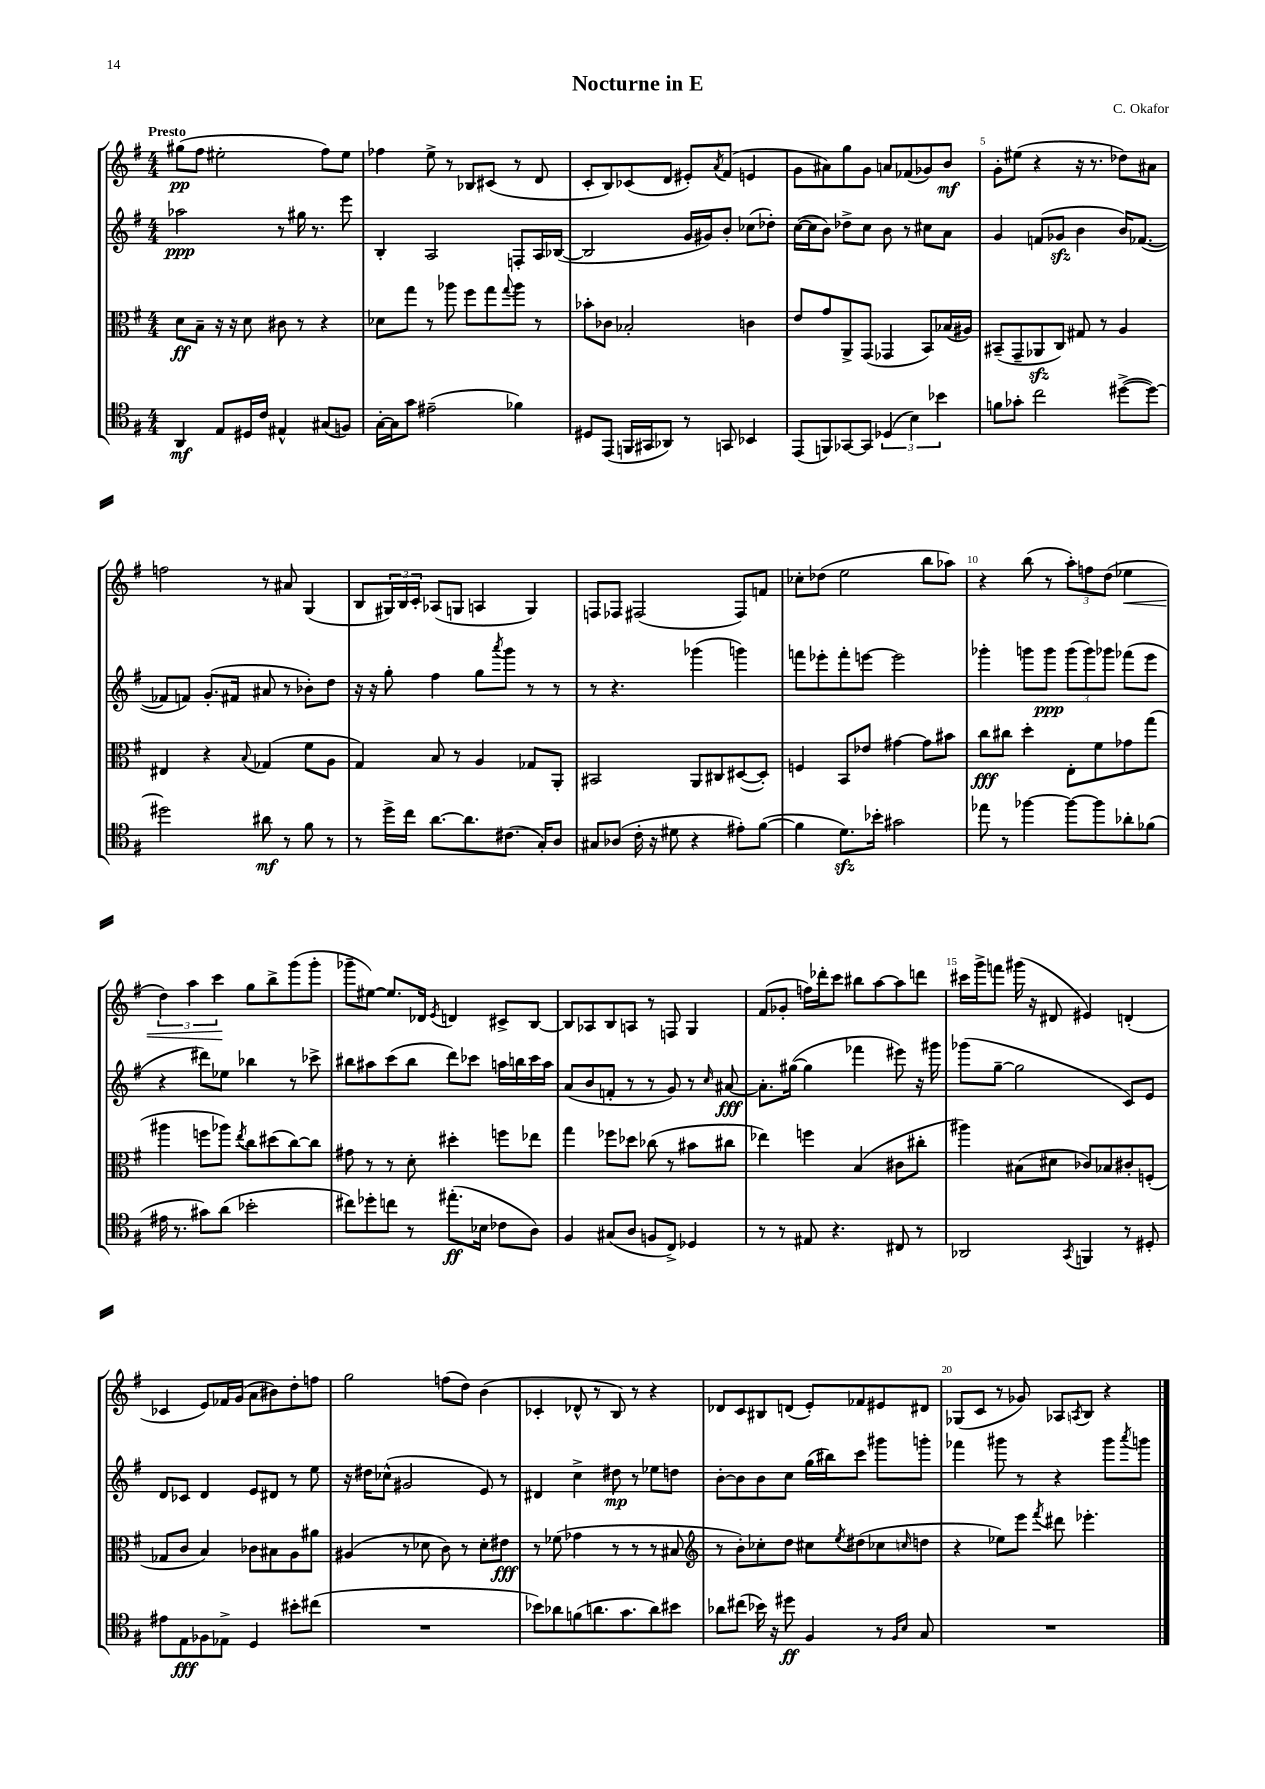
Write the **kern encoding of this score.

**kern	**dynam	**kern	**dynam	**kern	**dynam	**kern	**dynam
*part4	*part4	*part3	*part3	*part2	*part2	*part1	*part1
*staff4	*staff4	*staff3	*staff3	*staff2	*staff2	*staff1	*staff1
*clefC4	*	*clefC3	*	*clefG2	*	*clefG2	*
*k[f#]	*	*k[f#]	*	*k[f#]	*	*k[f#]	*
*M4/4	*	*M4/4	*	*M4/4	*	*M4/4	*
=1	=1	=1	=1	=1	=1	=1	=1
!	!	!	!	!	!	!LO:TX:a:B:t=Presto	!
4AA/	mf	8d\L	ff	2aa-X\	ppp	(8gg#X\L	pp
.	.	8B~\J	.	.	.	8ff#\J	.
8E/L	.	16r	.	.	.	2ee#X'\	.
.	.	16r	.	.	.	.	.
16D#X/L	.	8d\	.	.	.	.	.
16c/JJ	.	.	.	.	.	.	.
4E#X^^/	.	8c#X\	.	8r	.	.	.
.	.	8r	.	16gg#X\	.	.	.
.	.	.	.	8.r	.	.	.
(8G#X/L	.	4r	.	.	.	8ff#\L)	.
8Fn/J)	.	.	.	8eee\	.	8ee#\J	.
=2	=2	=2	=2	=2	=2	=2	=2
[16G'\LL	.	8d-X\L	.	4B'/	.	4ff-X\	.
16G\J]	.	.	.	.	.	.	.
8g\J	.	8gg\J	.	.	.	.	.
(2e#X~\	.	8r	.	2A/	.	8ee^\	.
.	.	8aa-X\	.	.	.	8r	.
.	.	8ff#\L	.	.	.	8B-X/L	.
.	.	8gg\	.	.	.	(8c#X/J	.
.	.	8qqgg/	.	.	.	.	.
4f-X\)	.	8aa-\J	.	8Fn'/L	.	8r	.
.	.	8r	.	16A/L	.	8d/	.
.	.	.	.	([16B-X/JJ	.	.	.
=3	=3	=3	=3	=3	=3	=3	=3
8D#X/L	.	8b-X'\L	.	2B-/]	.	8c'/L	.
(8EE/J	.	8c-X\J	.	.	.	8B/)	.
16FFn/LL	.	2B-X'/	.	.	.	(8c-X/	.
16GG#X/J	.	.	.	.	.	.	.
8AA-X/J)	.	.	.	.	.	8d/J	.
8r	.	.	.	16g/LL	.	8e#X'/L)	.
.	.	.	.	16g#X/J)	.	.	.
.	.	.	.	.	.	8qa/	.
8GGn/	.	.	.	8b'/J	.	(8f#/J	.
4BB-X/	.	4cn\	.	(8cc-X\L	.	4en/	.
.	.	.	.	8dd-X'\J)	.	.	.
=4	=4	=4	=4	=4	=4	=4	=4
(8EE/L	.	8e/L	.	([16cc\LL	.	8g\L	.
.	.	.	.	16cc\J]	.	.	.
8FFn/)	.	8g/	.	8b\J)	.	8a#X\)	.
[8GG-X/	.	8AA^/	.	8dd-X^\L	.	8gg\	.
8GG-/J]	.	(8GG/J	.	8cc\J	.	8g\J	.
(6D-X/	.	4GG-X/	.	8b\	.	8an/L	.
.	.	.	.	8r	.	(8f-X/	.
6B\)	.	.	.	.	.	.	.
.	.	8BB/L)	.	8cc#X\L	.	8g-X/)	.
6b-X\	.	.	.	.	.	.	.
.	.	(16B-X/L	.	8a\J	.	8b/J	mf
.	.	16A#X/JJ)	.	.	.	.	.
=5	=5	=5	=5	=5	=5	=5	=5
8fn\L	.	(8BB#X~/L	.	4g/	.	8g'\L	.
8g-X'\J	.	8GG~/	.	.	.	(8ee#X\J	.
2cc\	.	8AA-Xzz/	.	(8fn/L	.	4r	.
.	.	8C/J)	.	8g-Xzz/J	.	.	.
.	.	8G#X/	.	4b\	.	16r	.
.	.	.	.	.	.	8.r	.
.	.	8r	.	.	.	.	.
([8dd#X^\L	.	4A/	.	16b/KL)	.	8dd-X\L)	.
.	.	.	.	([8.f-X/J	.	.	.
8dd#\J_)	.	.	.	.	.	8a#X\J	.
!!LO:LB:g=z
=6	=6	=6	=6	=6	=6	=6	=6
2dd#X\]	.	4E#X/	.	8f-X/L]	.	2ffn\	.
.	.	.	.	8fn/J)	.	.	.
.	.	4r	.	(8.g'/L	.	.	.
.	.	.	.	16f#X/Jk	.	.	.
.	.	8qqB/	.	.	.	.	.
8a#X\	mf	(4G-X/	.	8a#X/	.	8r	.
8r	.	.	.	8r	.	8a#X/	.
8f#\	.	8f#\L	.	8b-X'\L)	.	(4G/	.
8r	.	8A\J	.	8dd\J	.	.	.
=7	=7	=7	=7	=7	=7	=7	=7
8r	.	4G/)	.	16r	.	8B/L	.
.	.	.	.	16r	.	.	.
16dd^\LL	.	.	.	8gg'\	.	24G#X/L)	.
.	.	.	.	.	.	24B/	.
16cc\JJ	.	.	.	.	.	.	.
.	.	.	.	.	.	24c'/JJ	.
[8.a\L	.	8B/	.	4ff#\	.	(8A-X/L	.
.	.	8r	.	.	.	8Gn/J	.
8.a\]	.	.	.	.	.	.	.
.	.	4A/	.	8gg\L	.	4An/	.
.	.	.	.	8qaaa/	.	.	.
(8.c#X\J	.	.	.	8ggg\J	.	.	.
.	.	8G-X/L	.	8r	.	4G/)	.
16G'/KL)	.	.	.	.	.	.	.
8A/J	.	8AA'/J	.	8r	.	.	.
=8	=8	=8	=8	=8	=8	=8	=8
8G#X/L	.	2BB#X/	.	8r	.	8Fn/L	.
(8A-X/J	.	.	.	4.r	.	8F-X/J	.
16c'\	.	.	.	.	.	(2F#X/	.
16r	.	.	.	.	.	.	.
8d#X\	.	.	.	.	.	.	.
4r	.	8AA/L	.	(4ggg-X\	.	.	.
.	.	8C#X/	.	.	.	.	.
8e#X'\L)	.	([8D#X/	.	4gggn\)	.	8F#/L)	.
([8f#\J	.	8D#'/J])	.	.	.	8fn/J	.
=9	=9	=9	=9	=9	=9	=9	=9
4f#\]	.	4Fn/	.	8fffn\L	.	8cc-X'\L	.
.	.	.	.	8eee-X'\	.	(8dd-X\J	.
8.dzz\L)	.	8BB/L	.	8fff'\	.	2ee\	.
.	.	8e-X/J	.	[8eeen\J	.	.	.
16b-X'\Jk	.	.	.	.	.	.	.
2g#X\	.	[4g#X\	.	2eee\]	.	.	.
.	.	8g#\L]	.	.	.	8bb\L	.
.	.	8b#X\J	.	.	.	8aa-X\J)	.
=10	=10	=10	=10	=10	=10	=10	=10
8ee-X\	.	8cc\L	fff	4ggg-X'\	.	4r	.
8r	.	8cc#X\J	.	.	.	.	.
[4ff-X\	.	4dd'\	.	8gggn\L	.	(8bb\	.
.	.	.	.	8ggg\J	ppp	8r	.
8ff-\L_	.	8E'\L	.	(12ggg\L	.	12aa'\L)	.
.	.	.	.	12ggg\)	.	12ffn\	.
8ff-\]	.	8f#\	.	.	.	.	.
.	.	.	.	12ggg-X\J	.	(12dd\J	.
!	!	!	!	!	!	!	!LO:HP:b
8a-X'\	.	8g-X\	.	(8fff-X\L	.	4ee-X\	<
(8f-X\J	.	(8gg\J	.	8eee\J	.	.	.
!!LO:LB:g=z
=11	=11	=11	=11	=11	=11	=11	=11
16e#X\	.	4aa#X\	.	4r	.	6dd\)	.
8.r	.	.	.	.	.	.	.
.	.	.	.	.	.	6aa\	.
8g#X\L)	.	8ffn\L	.	8ddd#X\L)	.	.	.
.	.	.	.	.	.	6ccc\	.
(8a\J	.	8aa-X\J)	.	8ee-X\J	.	.	.
.	.	8qee/	.	.	.	.	.
2b-X'\	.	8cc\L	.	4bb-X\	.	8gg\L	[
.	.	(8dd#X\	.	.	.	8bb^\	.
.	.	[8cc\)	.	8r	.	(8ggg\	.
.	.	8cc\J]	.	8ccc-X^\	.	8ggg'\J	.
=12	=12	=12	=12	=12	=12	=12	=12
8cc#X\L)	.	8g#X\	.	8bb#X\L	.	8ggg-X~\L	.
8dd-X'\	.	8r	.	8aa#X\	.	[8ee#X\J)	.
8ccn\J	.	8r	.	(8ccc\	.	8.ee#/L]	.
8r	.	8d'\	.	8bb#\J	.	.	.
.	.	.	.	.	.	16d-X/Jk	.
.	.	.	.	.	.	8qe/	.
(8.ee#X'\L	ff	4dd#X'\	.	8ddd\L)	.	4dn/	.
.	.	.	.	8ccc-X\J	.	.	.
16B-X\Jk	.	.	.	.	.	.	.
8c-X\L	.	8ffn\L	.	16aan\LL	.	8c#X^/L	.
.	.	.	.	16bbn\	.	.	.
8A\J)	.	8ee-X\J	.	16ccc-\	.	[8B/J	.
.	.	.	.	16aa\JJ	.	.	.
=13	=13	=13	=13	=13	=13	=13	=13
4F#/	.	4gg\	.	(8a/L	.	8B/L]	.
.	.	.	.	8b/	.	8A-X/	.
(8G#X/L	.	8ff-X\L	.	8fn'/J	.	8B/	.
8A/J	.	8dd-X\J	.	8r	.	8An/J	.
8Fn/L	.	(8cc-X\	.	8r	.	8r	.
8C^/J)	.	8r	.	8g/)	.	8Fn/	.
4D-X/	.	8b#X\L	.	8r	.	4G/	.
.	.	.	.	16qqcc/	.	.	.
.	.	8cc#X\J	.	[8a#X/	fff	.	.
=14	=14	=14	=14	=14	=14	=14	=14
8r	.	4ee-X\)	.	8.a#'\L]	.	(8f#/L	.
8r	.	.	.	.	.	8g-X'/J	.
.	.	.	.	([16gg#X\Jk	.	.	.
8E#X/	.	4ffn\	.	4gg#\]	.	16ffn\LL)	.
.	.	.	.	.	.	16ddd-X'\J	.
4.r	.	.	.	.	.	8ccc\J	.
.	.	(4B/	.	4fff-X\	.	8bb#X\L	.
.	.	.	.	.	.	[8aa\	.
8C#X/	.	8c#X\L	.	8eee#X\)	.	8aa\]	.
8r	.	8cc#X'\J	.	16r	.	8dddn\J	.
.	.	.	.	16ggg#X\	.	.	.
=15	=15	=15	=15	=15	=15	=15	=15
2AA-X/	.	4aa#X\)	.	(8ggg-X\L	.	16ccc#X\LL	.
.	.	.	.	.	.	16ggg^\J	.
.	.	.	.	[8gg~\J	.	8fffn\J	.
.	.	(8B#X\L	.	2gg\]	.	(16ggg#X\	.
.	.	.	.	.	.	16r	.
.	.	8d#X\J	.	.	.	8d#X/	.
8qGG/	.	.	.	.	.	.	.
4FFn/	.	8c-X/L)	.	.	.	4e#X/)	.
.	.	8B-X/	.	.	.	.	.
8r	.	8c#X'/	.	8c/L)	.	(4dn'/	.
8D#X'/	.	(8Fn'/J	.	8e/J	.	.	.
!!LO:LB:g=z
=16	=16	=16	=16	=16	=16	=16	=16
8e#X\L	.	8G-X/L	.	8d/L	.	4c-X/	.
8E\	fff	8c/J	.	8c-X/J	.	.	.
8F-X\	.	4B/)	.	4d/	.	8e/L)	.
8E-X^\J	.	.	.	.	.	16f-X/L	.
.	.	.	.	.	.	(16g/JJ	.
4D/	.	8c-X\L	.	8e/L	.	8a\L	.
.	.	8B#X\	.	8d#X/J	.	8b#X\)	.
8b#X'\L	.	8A\	.	8r	.	8dd'\	.
(8cc#X\J	.	8a#X\J	.	8ee\	.	8ffn\J	.
=17	=17	=17	=17	=17	=17	=17	=17
1r	.	(4A#X/	.	16r	.	2gg\	.
.	.	.	.	16dd#X\KL	.	.	.
.	.	.	.	(8cc-X^^\J	.	.	.
.	.	8r	.	2g#X/	.	.	.
.	.	8d-X\	.	.	.	.	.
.	.	8c\)	.	.	.	(8ffn\L	.
.	.	8r	.	.	.	8dd\J)	.
.	.	8d-'\L	.	8e/)	.	(4b\	.
.	.	8e#X\J	fff	8r	.	.	.
=18	=18	=18	=18	=18	=18	=18	=18
8b-X\L)	.	8r	.	4d#X/	.	4c-X'/	.
8a-X\	.	(8f-X\	.	.	.	.	.
(8fn\	.	4g-X\	.	4cc^\	.	8d-X^^/	.
8.an\	.	.	.	.	.	8r	.
.	.	8r	.	8dd#X\	mp	8B/)	.
8.g\	.	.	.	.	.	.	.
.	.	8r	.	8r	.	8r	.
8a\)	.	8r	.	8ee-X\L	.	4r	.
8b#X\J	.	8B#X/	.	8ddn\J	.	.	.
=19	=19	=19	=19	=19	=19	=19	=19
*	*	*clefG2	*	*	*	*	*
8a-X\L	.	8r	.	[8b'\L	.	8d-X/L	.
(8cc#X\J	.	8b'\L)	.	8b\]	.	8c/	.
16b-X\)	.	8cc-X'\	.	8b\	.	8B#X/	.
16r	.	.	.	.	.	.	.
8dd#X\	ff	8dd\J	.	8cc\J	.	(8dn/J	.
4F#/	.	8cc#X\L	.	(16gg\LL	.	8e'/L)	.
.	.	.	.	16bb#X\J)	.	.	.
.	.	8qee/	.	.	.	.	.
.	.	(8dd#X\	.	8ccc\J	.	8f-X/	.
8r	.	8cc-X\	.	8ggg#X\L	.	8e#X/	.
16qqF#/LL	.	.	.	.	.	.	.
16qqB/JJ	.	16qqccn/	.	.	.	.	.
8G/	.	8ddn\J	.	8gggn'\J	.	8d#X/J	.
=20	=20	=20	=20	=20	=20	=20	=20
1r	.	4r	.	4fff-X\	.	(8G-X/L	.
.	.	.	.	.	.	8c/J	.
.	.	8ee-X\L)	.	8ggg#X\	.	8r	.
.	.	8eee\J	.	8r	.	8g-X/)	.
.	.	8qfff#/	.	.	.	.	.
.	.	8ddd#X\	.	4r	.	8A-X/L	.
.	.	.	.	.	.	8qAn/	.
.	.	4.eee-X'\	.	.	.	8B/J	.
.	.	.	.	8ggg#\L	.	4r	.
.	.	.	.	8qaaa/	.	.	.
.	.	.	.	8gggn\J	.	.	.
==	==	==	==	==	==	==	==
*-	*-	*-	*-	*-	*-	*-	*-
